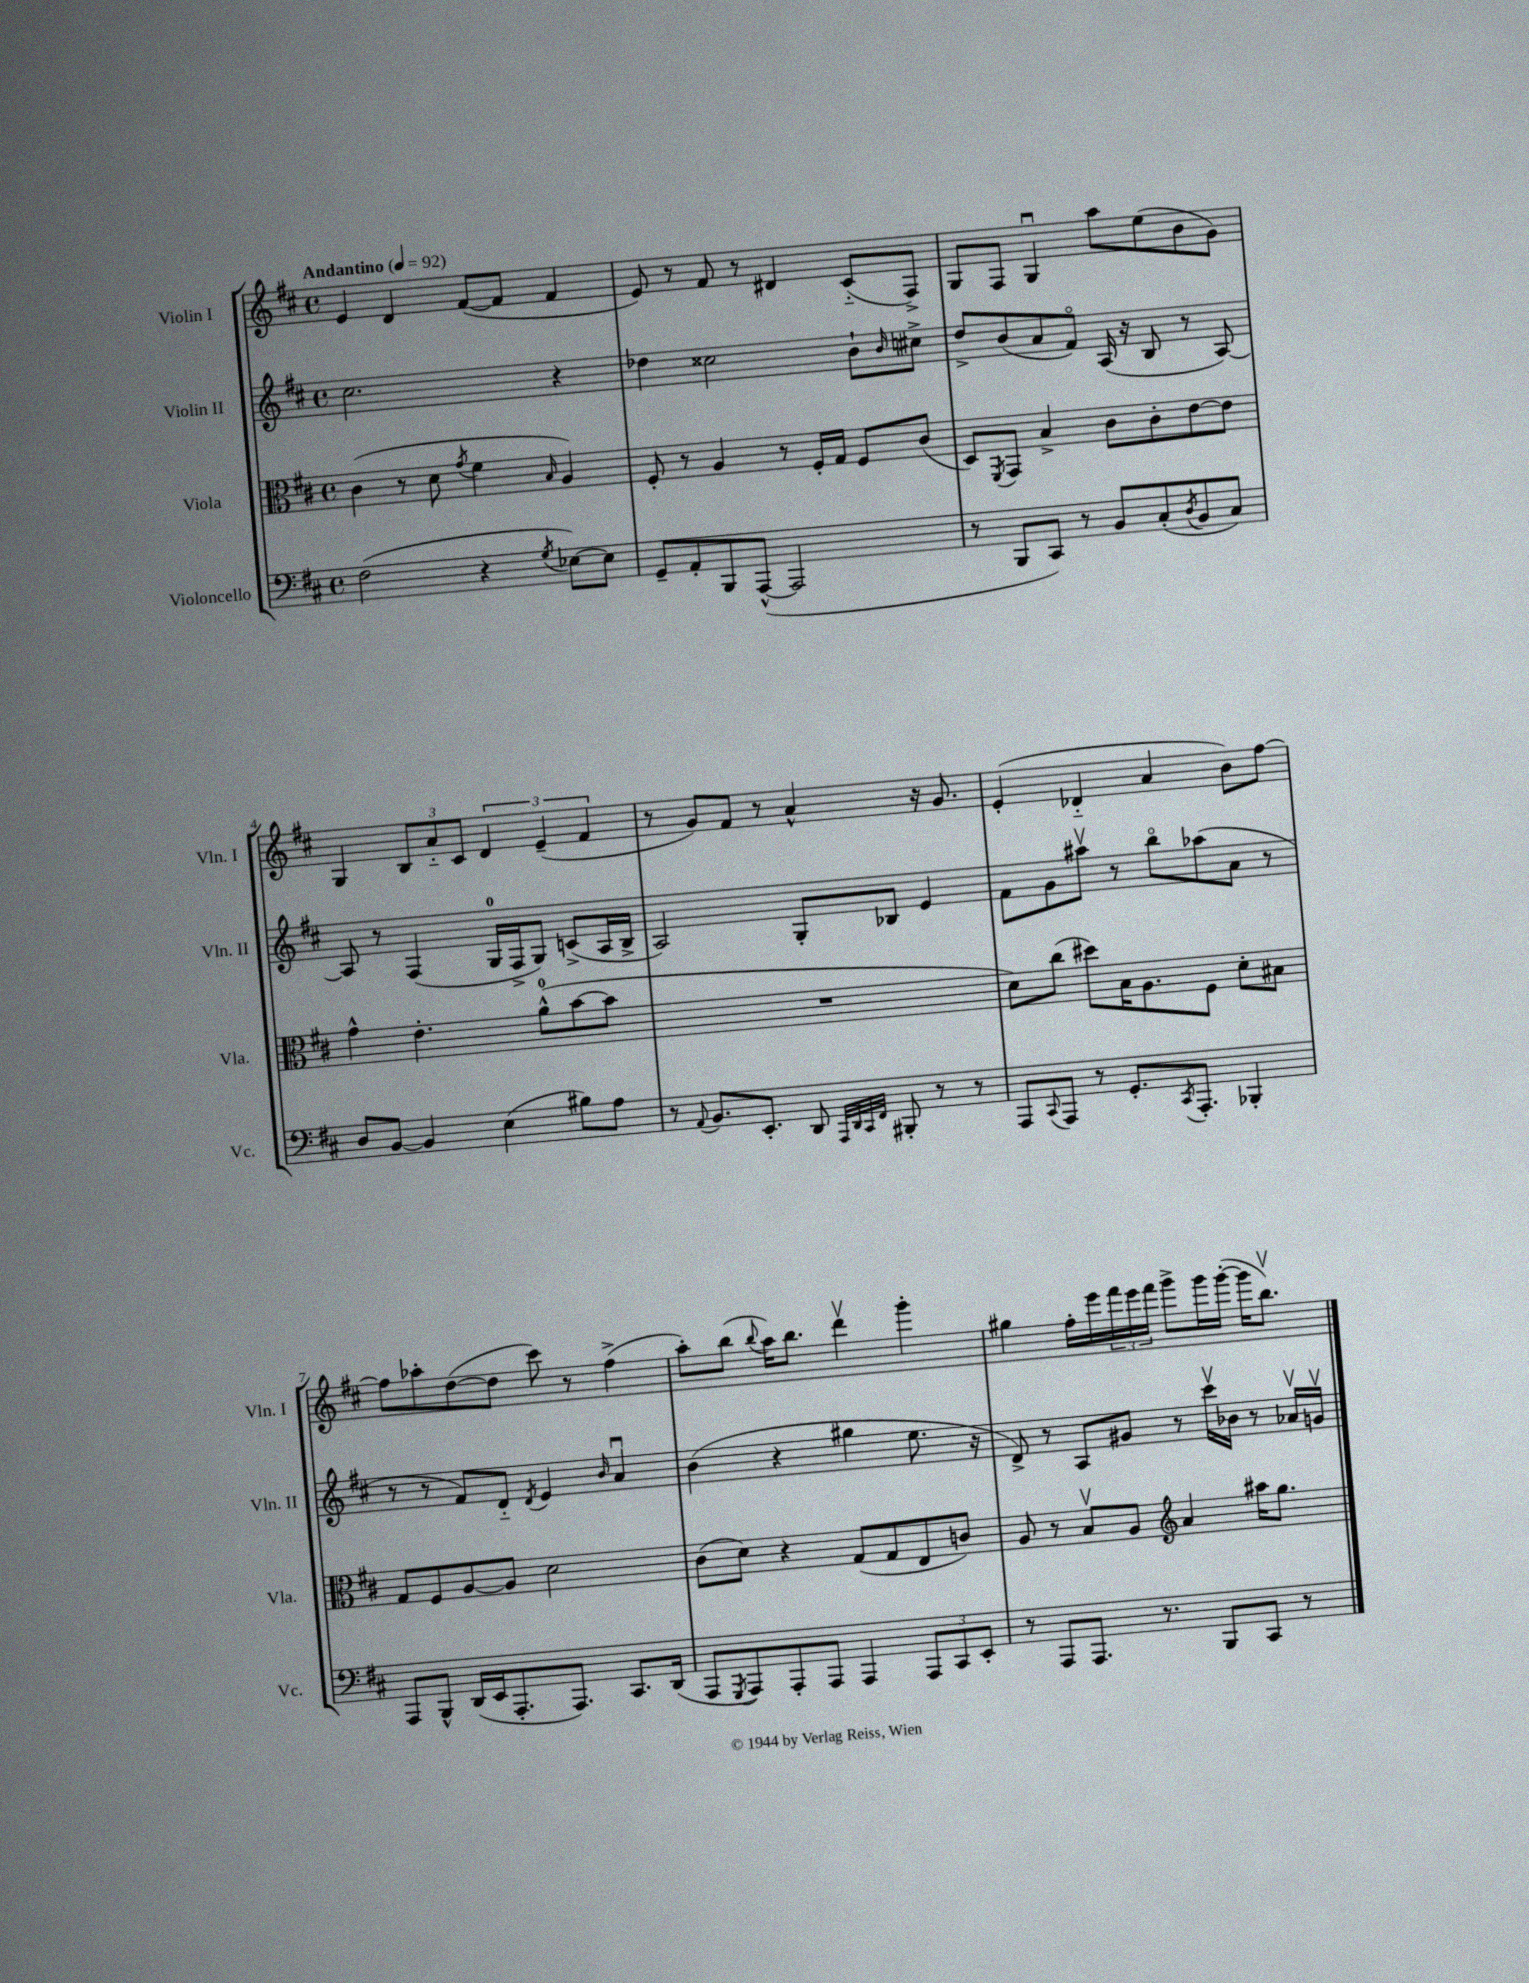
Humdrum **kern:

**kern	**kern	**kern	**kern
*staff4	*staff3	*staff2	*staff1
*clefF4	*clefC3	*clefG2	*clefG2
*k[f#c#]	*k[f#c#]	*k[f#c#]	*k[f#c#]
*M4/4	*M4/4	*M4/4	*M4/4
*met(c)	*met(c)	*met(c)	*met(c)
*MM92	*MM92	*MM92	*MM92
(2F#	(4c#	2.cc#	4e
.	8r	.	4d
.	8d	.	.
.	8qg	.	.
4r	4f#	.	([8f#
.	.	.	8f#]
8qG	16qqB	.	.
[8E-)	4A)	4r	4f#
8E-]	.	.	.
=	=	=	=
8GG~	8F#'	4dd-	8e)
8AA'	8r	.	8r
8BBB	4A	2cc##	8f#
([8AAA^^	.	.	8r
2AAA]	8r	.	4d#
.	16F#'	.	.
.	16G	.	.
.	8F#	8b`	(8c#'~
.	.	16qqb	.
.	(8c#	8cc#^	8F#^)
=	=	=	=
8r	8D)	8dd^	8G
.	8qFF#	.	.
8BBB	8GG	(8b	8F#
8CC#)	4B^	8a	4Gu
8r	.	8f#o)	.
8BB	8c#	(16A	8aa
.	.	16r	.
(8C#'	8c#'	8B	(8ee
8qD	.	.	.
8BB	[8e	8r	8b
8C#)	8e]	[8A)	8g)
=	=	=	=
8D	4g^^	8A]	4G
[8BB	.	8r	.
4BB]	4.e'	(4F#	12B
.	.	.	12a'~
.	.	.	12c#
(4E	.	16G	6d
.	.	16F#^	.
.	(8a^^	8G)	.
.	.	.	(6e~
8B#)	[8b	(8c^	.
.	.	.	6f#
8A	8b]	16A	.
.	.	16B^	.
=	=	=	=
8r	1r	2A)	8r
8qqAA	.	.	.
8.BB	.	.	8g)
.	.	.	8f#
8.EE'	.	.	.
.	.	.	8r
8DD	.	8G'	4a^^
32qqAAA	.	.	.
32qqDD	.	.	.
32qqCC#	.	.	.
32qqFF#	.	.	.
8BBB#'	.	8B-	.
8r	.	4e	16r
.	.	.	8.g
8r	.	.	.
=	=	=	=
8AAA	8d)	8f#	(4e'
8qqCC#	.	.	.
8AAA	(8cc#	8g	.
8r	8dd#)	8aa#v	4d-'~
8.GG'	16B	8r	.
.	8.A	.	.
.	.	8bbo	4a
8qCC#	.	.	.
8.AAA'	.	.	.
.	8F#	(8aa-	.
4BBB-'	8d'	8a	8b)
.	8B#	8r	[8ff#
=	=	=	=
8AAA	8G	8r	8ff#]
8BBB^^	8F#	8r	8aa-'
(16DD	[8A	8f#)	([8dd
16EE	.	.	.
8.AAA'	8A]	8d'~	8dd]
.	.	8qd	.
.	2d	4e	8ccc#)
8.AAA)	.	.	.
.	.	.	8r
.	.	16qqb	.
8.CC#	.	4au	(4ff#^
(16DD	.	.	.
=	=	=	=
8AAA	(8c#	(4b	8aa')
8qGGG	.	.	.
8AAA)	8d)	.	(8bb
.	.	.	8qqbb
8AAA'	4r	4r	16aa)
.	.	.	8.bb
8AAA	.	.	.
4AAA	(8G	4gg#	4dddv
.	8G	.	.
12AAA	8E	8.ee	4ggg'
12CC#	.	.	.
.	8c)	.	.
12EE'	.	.	.
.	.	16r	.
=	=	=	=
8r	8A	8d^)	4gg#
8AAA	8r	8r	.
8.AAA	8Bv	8A	16ff#'
.	.	.	16eee
.	8A	8g#	24fff#
.	.	.	24eee
8.r	.	.	.
.	.	.	24fff#
*	*clefG2	*	*
.	4a	8r	8ggg^
8BBB	.	16ccc#v	16ggg
.	.	16b-	([16ggg'
8CC#	16aa#	8r	16ggg]
.	8.gg	.	8.bbv)
8r	.	16a-v	.
.	.	16gv	.
==	==	==	==
*-	*-	*-	*-
